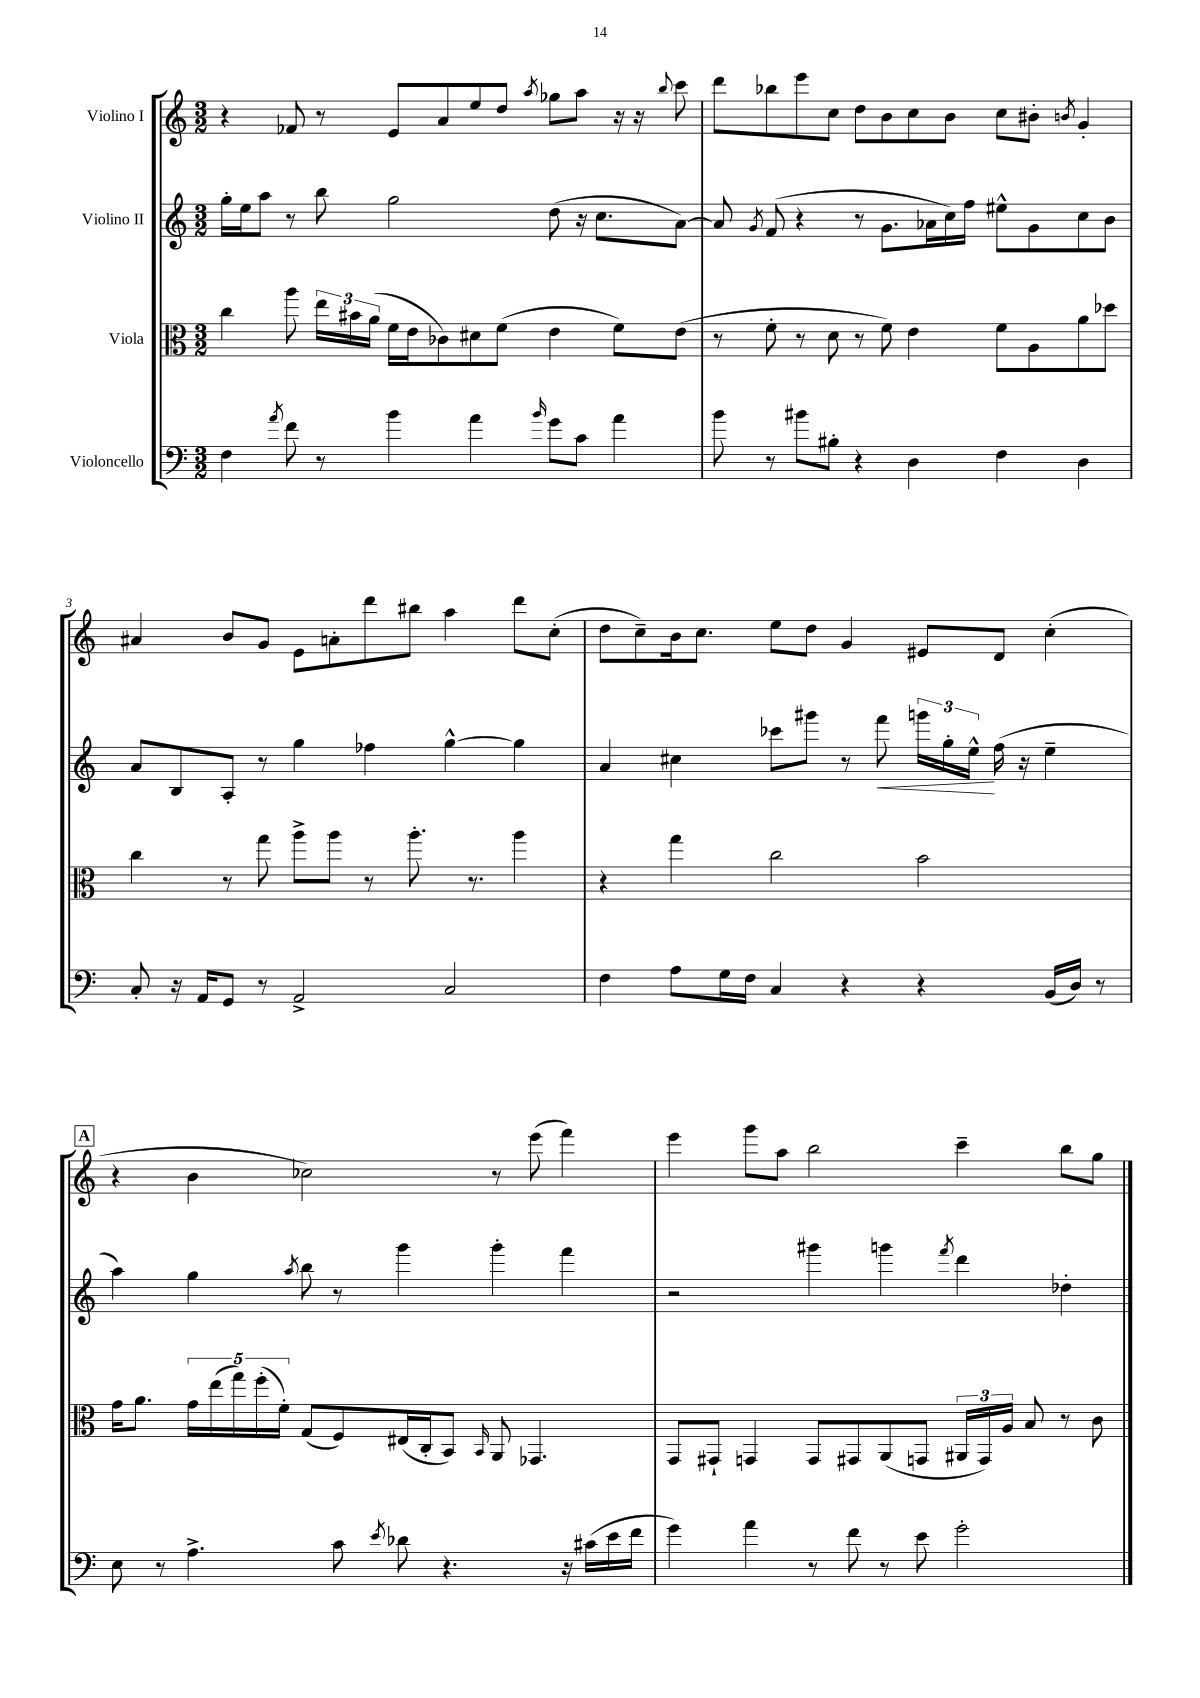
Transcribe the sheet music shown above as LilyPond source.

<<
\new StaffGroup <<
\new Staff = "s0" \with { instrumentName = "Violino I" } {
    \clef treble \key c \major \numericTimeSignature \time 3/2
    \autoBeamOff r4 fes'8 r8 e'8[ a'8 e''8 d''8] \acciaccatura { a''8 } ges''8[ a''8] r16 r16 \appoggiatura { b''8 } c'''8 |
    d'''8[ bes''8 e'''8 c''8] d''8[ b'8 c''8 b'8] c''8[ bis'8]-. \acciaccatura { b'8 } g'4-. |
    ais'4 b'8[ g'8] e'8[ a'8-. d'''8 bis''8] a''4 d'''8[ c''8]-.( |
    d''8[ c''8--) b'16 c''8.] e''8[ d''8] g'4 eis'8[ d'8] c''4-.( |
    \mark \markup { \box "A" } r4 b'4 ces''2) r8 e'''8( f'''4) |
    e'''4 g'''8[ a''8] b''2 c'''4-- b''8[ g''8] \bar "|." |
}
\new Staff = "s1" \with { instrumentName = "Violino II" } {
    \clef treble \key c \major \numericTimeSignature \time 3/2
    \autoBeamOff g''16[-. e''16 a''8] r8 b''8 g''2 d''8( r16 c''8.[ a'8]~) |
    a'8 \acciaccatura { g'8 } f'8( r4 r8 g'8.[ aes'16 c''16) f''16] eis''8[-^ g'8 c''8 b'8] |
    a'8[ b8 a8]-. r8 g''4 fes''4 g''4~-^ g''4 |
    a'4 cis''4 ces'''8[ gis'''8] r8 f'''8\< \tuplet 3/2 { g'''16[ g''16-. e''16]-^\! } f''16( r16 e''4-- |
    \mark \markup { \box "A" } a''4) g''4 \acciaccatura { a''8 } b''8 r8 g'''4 g'''4-. f'''4 |
    r2 gis'''4 g'''4 \acciaccatura { f'''8 } d'''4 des''4-. \bar "|." |
}
\new Staff = "s2" \with { instrumentName = "Viola" } {
    \clef alto \key c \major \numericTimeSignature \time 3/2
    \autoBeamOff c''4 a''8 \tuplet 3/2 { e''16[ bis'16 a'16]( } f'16[ e'16 ces'8) dis'8 f'8]( e'4 f'8[) e'8]( |
    r8 f'8-. r8 d'8 r8 f'8) e'4 f'8[ a8 a'8 des''8] |
    c''4 r8 g''8 a''8[-> a''8] r8 a''8.-. r8. a''4 |
    r4 g''4 c''2 b'2 |
    \mark \markup { \box "A" } g'16[ a'8.] \tuplet 5/4 { g'16[ e''16( g''16) f''16-.( f'16]-.) } g8[( f8) eis16( c16-. b,8]) \grace { b,16 } a,8 ges,4. |
    g,8[ gis,8]-! g,4 g,8[ gis,8 a,8( g,8] \tuplet 3/2 { ais,16[ g,16) a16] } b8 r8 c'8 \bar "|." |
}
\new Staff = "s3" \with { instrumentName = "Violoncello" } {
    \clef bass \key c \major \numericTimeSignature \time 3/2
    \autoBeamOff f4 \acciaccatura { a'8 } f'8 r8 b'4 a'4 \grace { b'16 } g'8[ c'8] a'4 |
    b'8 r8 bis'8[ bis8]-. r4 d4 f4 d4 |
    c8-. r16 a,16[ g,8] r8 a,2-> c2 |
    f4 a8[ g16 f16] c4 r4 r4 b,16[( d16]) r8 |
    \mark \markup { \box "A" } e8 r8 a4.-> c'8 \acciaccatura { e'8 } des'8 r4. r16 cis'16[( e'16 f'16] |
    g'4) a'4 r8 f'8 r8 e'8 g'2-. \bar "|." |
}
>>
>>
